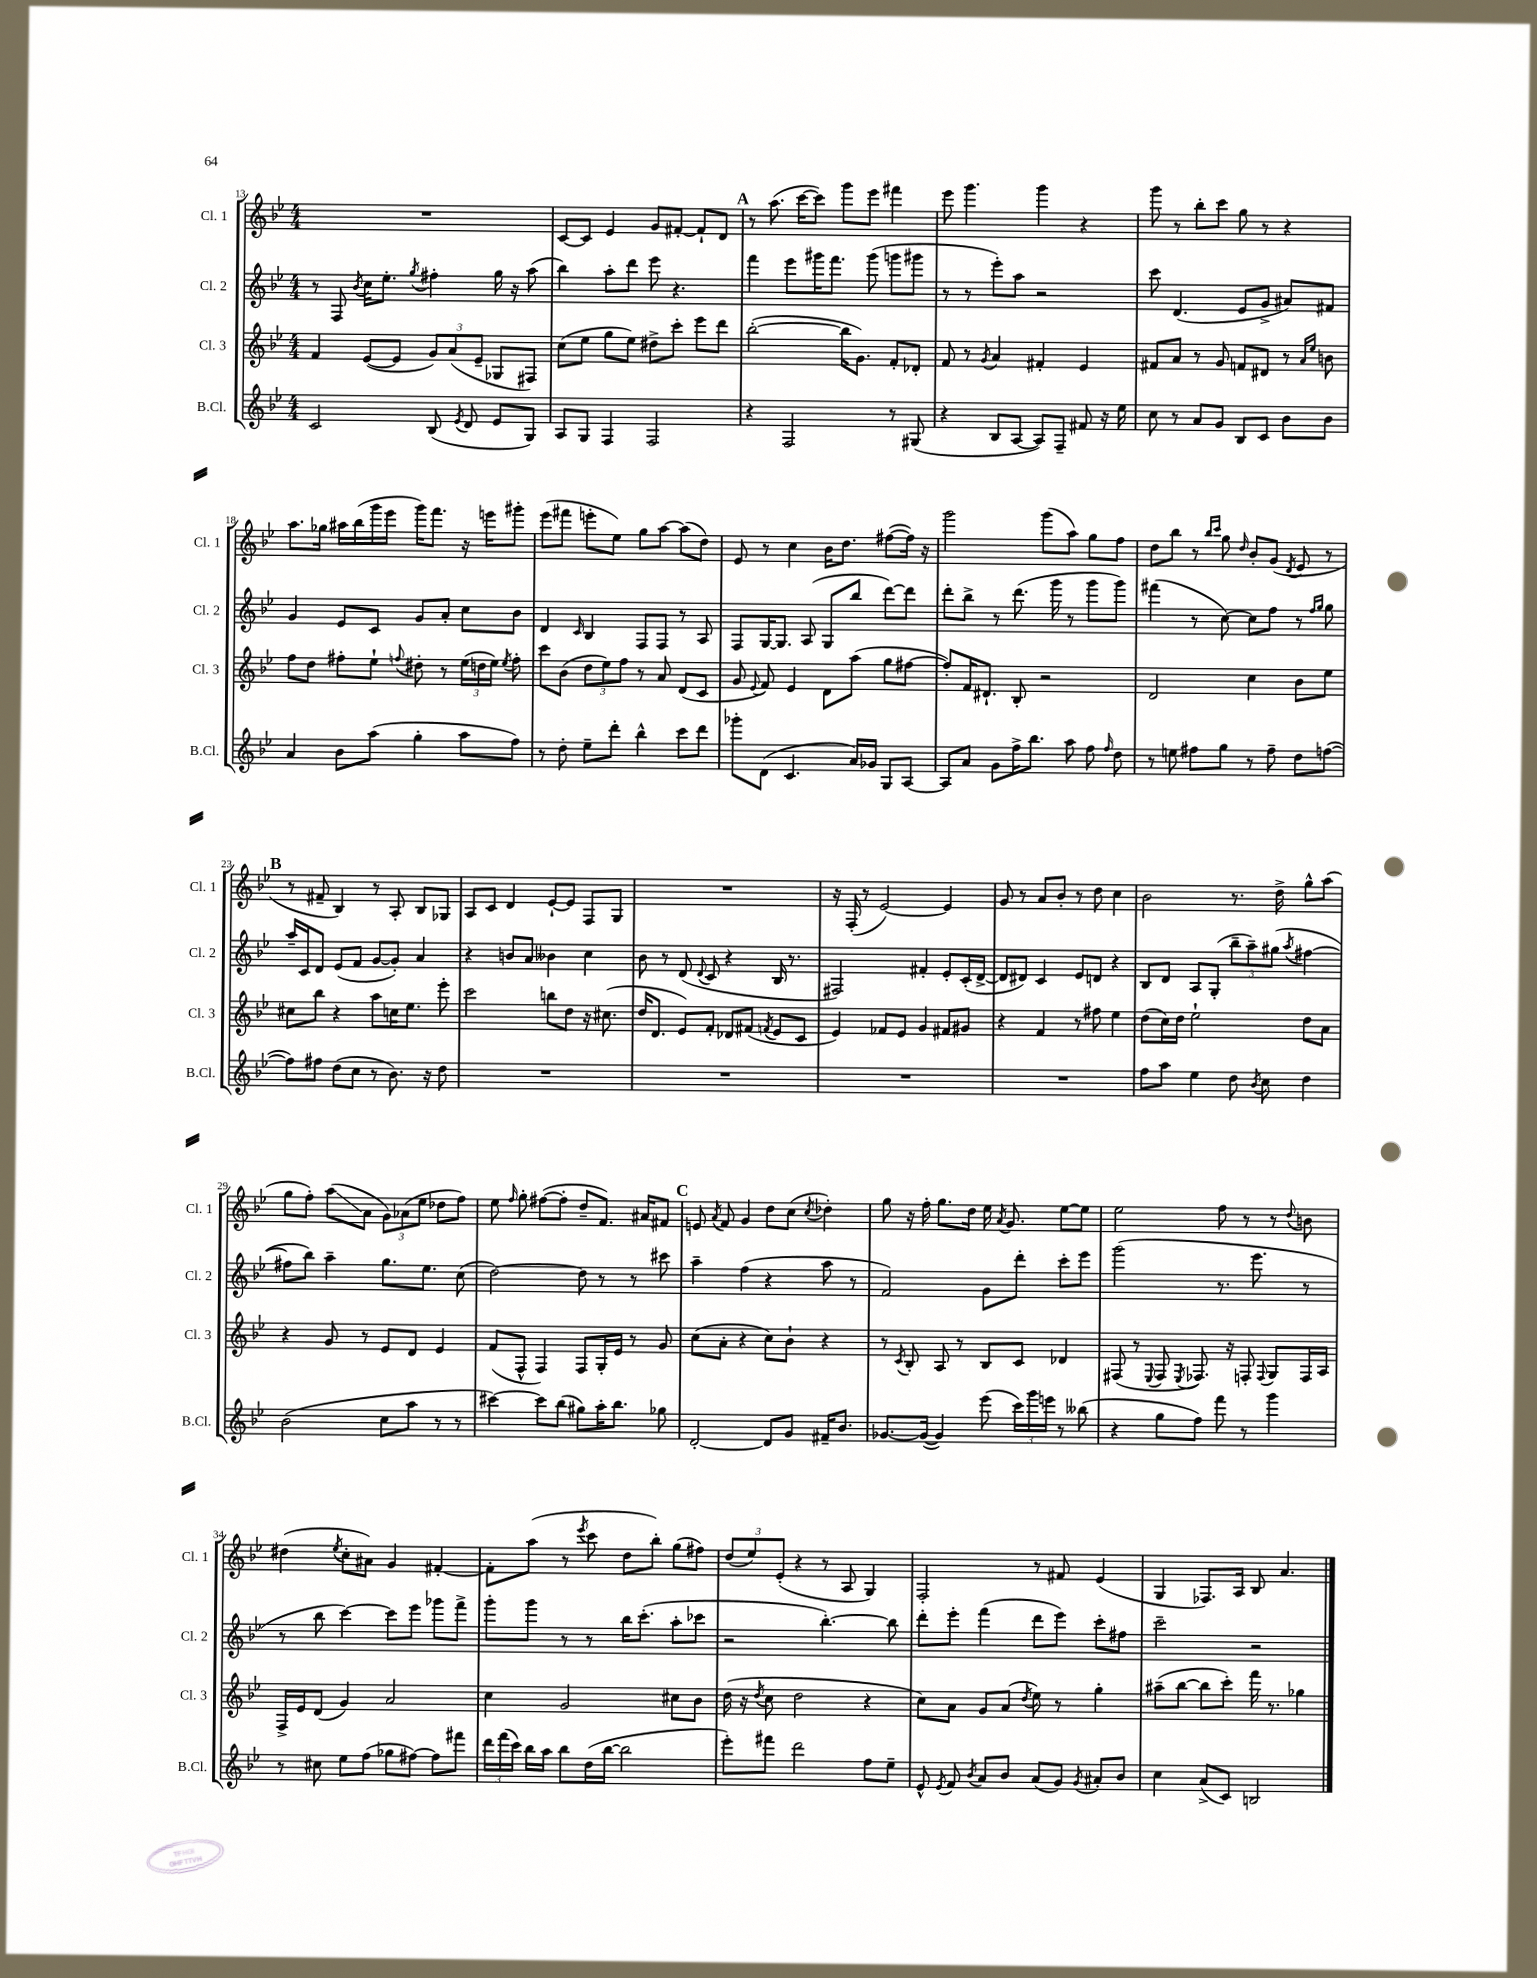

**kern	**kern	**kern	**kern
*staff4	*staff3	*staff2	*staff1
*clefG2	*clefG2	*clefG2	*clefG2
*k[b-e-]	*k[b-e-]	*k[b-e-]	*k[b-e-]
*M4/4	*M4/4	*M4/4	*M4/4
2c	4f	8r	1r
.	.	8F	.
.	.	8qb-	.
.	([8e-	16cc	.
.	.	8.ee-'	.
.	8e-]	.	.
.	.	8qgg	.
(8B-	12g)	4ff#'	.
.	(12a	.	.
8qe-	.	.	.
8d	.	.	.
.	12e-~	.	.
8e-	8G-	16gg	.
.	.	16r	.
8G)	8F#)	(8aa	.
=	=	=	=
8A	(8cc	4bb-)	[8c
8G	8ee-	.	8c]
4F	8gg	8aa'	4e-
.	8ee-)	8ddd	.
2F	8dd#^	8eee-	8g
.	8ccc'	4.r	[8f#'
.	8eee-	.	8f#`]
.	8ddd	.	8d
=	=	=	=
4r	([2bb-'	4fff	8r
.	.	.	(8.aa
2F	.	8eee-	.
.	.	.	[16ccc
.	.	16ggg#	8ccc])
.	.	8.fff	.
.	16bb-]	.	8ggg
.	8.g)	.	.
.	.	(8ggg#	8eee-
8r	8f'	8ggg	4fff#
(8G#	8d-'	8ggg#	.
=	=	=	=
4r	8f	8r	8eee-
.	8r	8r	4.ggg
.	8qg	.	.
8B-	4a	8eee-')	.
[8A	.	8aa	.
8A])	4f#'	2r	4ggg
8F~	.	.	.
8f#	4e-	.	4r
16r	.	.	.
16ee-	.	.	.
=	=	=	=
8cc	8f#	8ccc	8ggg
8r	8a	(4.d	8r
8a	8r	.	8bb-'
8g	8g	.	8ccc
8B-	8f	8e-	8gg
8c	8d#	8g^	8r
8b-	8r	8a#)	4r
.	16qqa	.	.
.	16qqee-	.	.
8b-	8b	8f#	.
=	=	=	=
4a	8ff	4g	8.aa
.	8dd	.	.
.	.	.	16gg-
8b-	8ff#'	8e-	16aa#
.	.	.	(16bb-
(8aa	8ee-`	8c	16ggg
.	.	.	16eee-
.	8qqff	.	.
4gg'	8dd#'	8g	16ggg)
.	.	.	8.fff
.	8r	8a'	.
8aa	(24ee-	8cc	16r
.	24dd	.	.
.	.	.	16eee
.	24ee-)	.	.
.	8qee-	.	.
8ff)	8ff'	8b-	8ggg#'
=	=	=	=
8r	8ccc	4d	(8eee-
8dd'	(8b-	.	8fff#
.	.	16qqc	.
8ee-~	12dd	4B-	8eee'
.	12ee-)	.	.
8ddd'	.	.	8ee-)
.	12ff	.	.
4bb-^^	8r	8F	8gg
.	8a	8F	[8aa
8ccc	(8d	8r	(8aa]
8ddd	8c	8A	8dd)
=	=	=	=
8ggg-'	8g	8F	8e-
.	8qqe-	.	.
(8d	8f)	[16G	8r
.	.	8.G]	.
4.c	4e-	.	4cc
.	.	(8A	.
.	8d	8G	16b-
.	.	.	8.dd
16a)	(8aa	8bb-	.
16g-	.	.	.
8G	8gg	[8ddd)	([8ff#
[8A	[8ff#	8ddd]	16ff#])
.	.	.	16r
=	=	=	=
8A]	8ff#'])	8ddd'	2ggg
8a	16f	8bb-^	.
.	8.d#`	.	.
8g	.	8r	.
16ff^	8B-'	(8.ddd	.
8.bb-	.	.	.
.	2r	.	(8ggg
.	.	16ggg	.
8aa	.	8r	8aa)
8ff	.	8ggg	8gg
16qqff	.	.	.
8dd	.	8ggg)	8ff
=	=	=	=
8r	2d	(4fff#	8dd
8ee	.	.	8bb-
8ff#	.	8r	8r
.	.	.	16qqbb-
.	.	.	16qqccc
8gg	.	[8cc)	8gg
.	.	.	16qqdd
8r	4cc	8cc]	8b-'
8ff#~	.	8ff	(8g
.	.	.	8qd
8dd	8b-	8r	8e-
.	.	16qqff	.
.	.	16qqgg	.
([8ff	8ee-	8gg	8r
=	=	=	=
8ff])	8cc#	16aa~	8r
.	.	16c	.
8ff#	8bb-	8d	8f#~
(8dd	4r	(8e-	4B-)
8cc	.	8f	.
8r	8aa	[8g	8r
8.b-)	16cc	8g'])	8A'
.	8.ee-	.	.
.	.	4a	8B-
16r	.	.	.
8dd	8eee-'	.	8G-
=	=	=	=
1r	2ccc	4r	8A
.	.	.	8c
.	.	8b	4d
.	.	8a	.
.	8bb	4b--	[8e-`
.	8dd	.	8e-]
.	16r	4cc	8F
.	(8.cc#	.	.
.	.	.	8G
=	=	=	=
1r	16dd	8b-	1r
.	8.d	.	.
.	.	8r	.
.	8e-)	(8d	.
.	.	8qqd	.
.	8f'	8c	.
.	8d-	4r	.
.	(8f#	.	.
.	8qf	.	.
.	8e-	16B-	.
.	.	8.r	.
.	8c	.	.
=	=	=	=
1r	4e-)	2F#)	16r
.	.	.	(16F'
.	.	.	8r
.	8f-	.	[2e-)
.	8e-	.	.
.	4g	4f#'	.
.	8f#	8e-'	4e-]
.	8g#	(16c'	.
.	.	[16d^	.
=	=	=	=
1r	4r	8d]	8g
.	.	8d#)	8r
.	4f	4c	8a
.	.	.	8b-'
.	8r	8e-	8r
.	8ff#	8d	8dd
.	4ee-	4r	4cc
=	=	=	=
8ff	(8dd	8B-	2b-
8aa	16cc)	8d	.
.	16dd	.	.
4ee-	2ee-`	8A	.
.	.	(8G'	.
8dd	.	12bb-~	8.r
.	.	12aa~)	.
8qb-	.	.	.
8cc	.	.	.
.	.	(12gg#	.
.	.	.	16dd^
.	.	8qaa	.
4dd	8dd	[4ff#	8gg^^
.	8a	.	(8aa
=	=	=	=
(2b-	4r	8ff#]	8gg
.	.	8bb-)	8ff')
.	8g	4aa~	(8aa
.	8r	.	8a
8cc	8e-	8.gg	12g)
.	.	.	(12a-
8aa	8d	.	.
.	.	.	12ee-
.	.	8.ee-	.
8r	4e-	.	8dd-
8r	.	(8cc	8ff)
=	=	=	=
[4ccc#)	(8f	[2dd)	8ee-
.	.	.	16qqff
.	8F^^	.	8gg'
8ccc#]	4F)	.	([8ff#
(8bb-	.	.	8ff#']
8gg#)	8F	8dd]	8dd~
16aa'	16G'	8r	8.f)
8.bb-	16e-	.	.
.	8r	8r	.
.	.	.	16a#
8gg-	8g	8ccc#	8f#
=	=	=	=
[2d'	(8cc	4aa~	8e
.	.	.	8qa
.	8a'	.	8f
.	4r	(4ff	4g
8d]	8cc)	4r	8dd
8g	8b-`	.	(8cc
.	.	.	8qcc
16f#~	4r	8aa	4dd-')
8.b-	.	.	.
.	.	8r	.
=	=	=	=
[8.g-	8r	2f)	8gg
.	8qc	.	.
.	8B-'	.	16r
(16g-_	.	.	16ff'
4g-])	8A	.	8.gg
.	8r	.	.
.	.	.	16dd
(8eee-	8B-	8g	16ee-
.	.	.	8qa
.	.	.	8.g
24ccc)	8c	8ddd'	.
24ggg	.	.	.
24eee	.	.	.
8r	4d-	8ccc'	[8ee-
(8bb--	.	8eee-	8ee-]
=	=	=	=
4r	(8F#	(2ggg	2ee-
.	8r	.	.
.	8qqE-	.	.
8gg	8F#	.	.
.	8qE-	.	.
8ff)	8.F-)	.	.
8fff	.	8.r	8ff
.	16r	.	.
8r	8F'	.	8r
.	.	8.eee-	.
.	8qqF	.	.
4ggg	8G	.	8r
.	.	.	8qqdd
.	16F	8r	8b
.	16A	.	.
=	=	=	=
8r	16F^	8r	(4dd#
.	16e-	.	.
8cc#	(8d	8bb-	.
.	.	.	8qee-
8ee-	4g)	[4ccc)	8cc'
(8ff	.	.	8a#)
8gg-	2a	8ccc]	4g
[8ff#)	.	8eee-	.
8ff#]	.	8ggg-	[4f#'
8fff#	.	8fff^	.
=	=	=	=
24ddd	4cc	8ggg'	8f#']
(24fff	.	.	.
24ccc)	.	.	.
16bb-	.	8ggg	(8aa
16aa	.	.	.
8bb-	2g	8r	8r
.	.	.	8qeee-
(16dd	.	8r	8ccc
[16bb-	.	.	.
2bb-]	.	16bb-	8dd
.	.	(8.ccc'	.
.	.	.	8bb-')
.	8cc#	8aa'	(8gg
.	8b-	8ccc-	8ff#)
=	=	=	=
8eee-')	(16dd	2r	(12dd
.	16r	.	.
.	.	.	12ee-)
.	8qdd	.	.
8fff#	8cc	.	.
.	.	.	(12e-'
2ddd	2dd	.	4r
.	.	[4.bb-')	8r
.	.	.	8A
8ff	4r	.	4G)
8ee-~	.	8bb-]	.
=	=	=	=
8e-^^	8cc)	8ddd'	2F'
8qe-	.	.	.
8f	8a	8eee-'	.
8qb-	.	.	.
8a	8g	(4fff	.
8b-	(8a	.	.
.	8qdd	.	.
(8a	8ee-)	8ddd	8r
8g)	8r	8eee-)	8f#
8qg	.	.	.
8a#'	4gg'	8ccc'	(4e-
8b-	.	8ff#	.
=	=	=	=
4cc	(8aa#~	2ccc~	4G
.	[8bb-	.	.
(8a^	8bb-]	.	8.F-)
8c)	8ccc')	.	.
.	.	.	16A
2B	16fff	2r	8B-
.	8.r	.	.
.	.	.	4.a
.	4gg-	.	.
==	==	==	==
*-	*-	*-	*-
